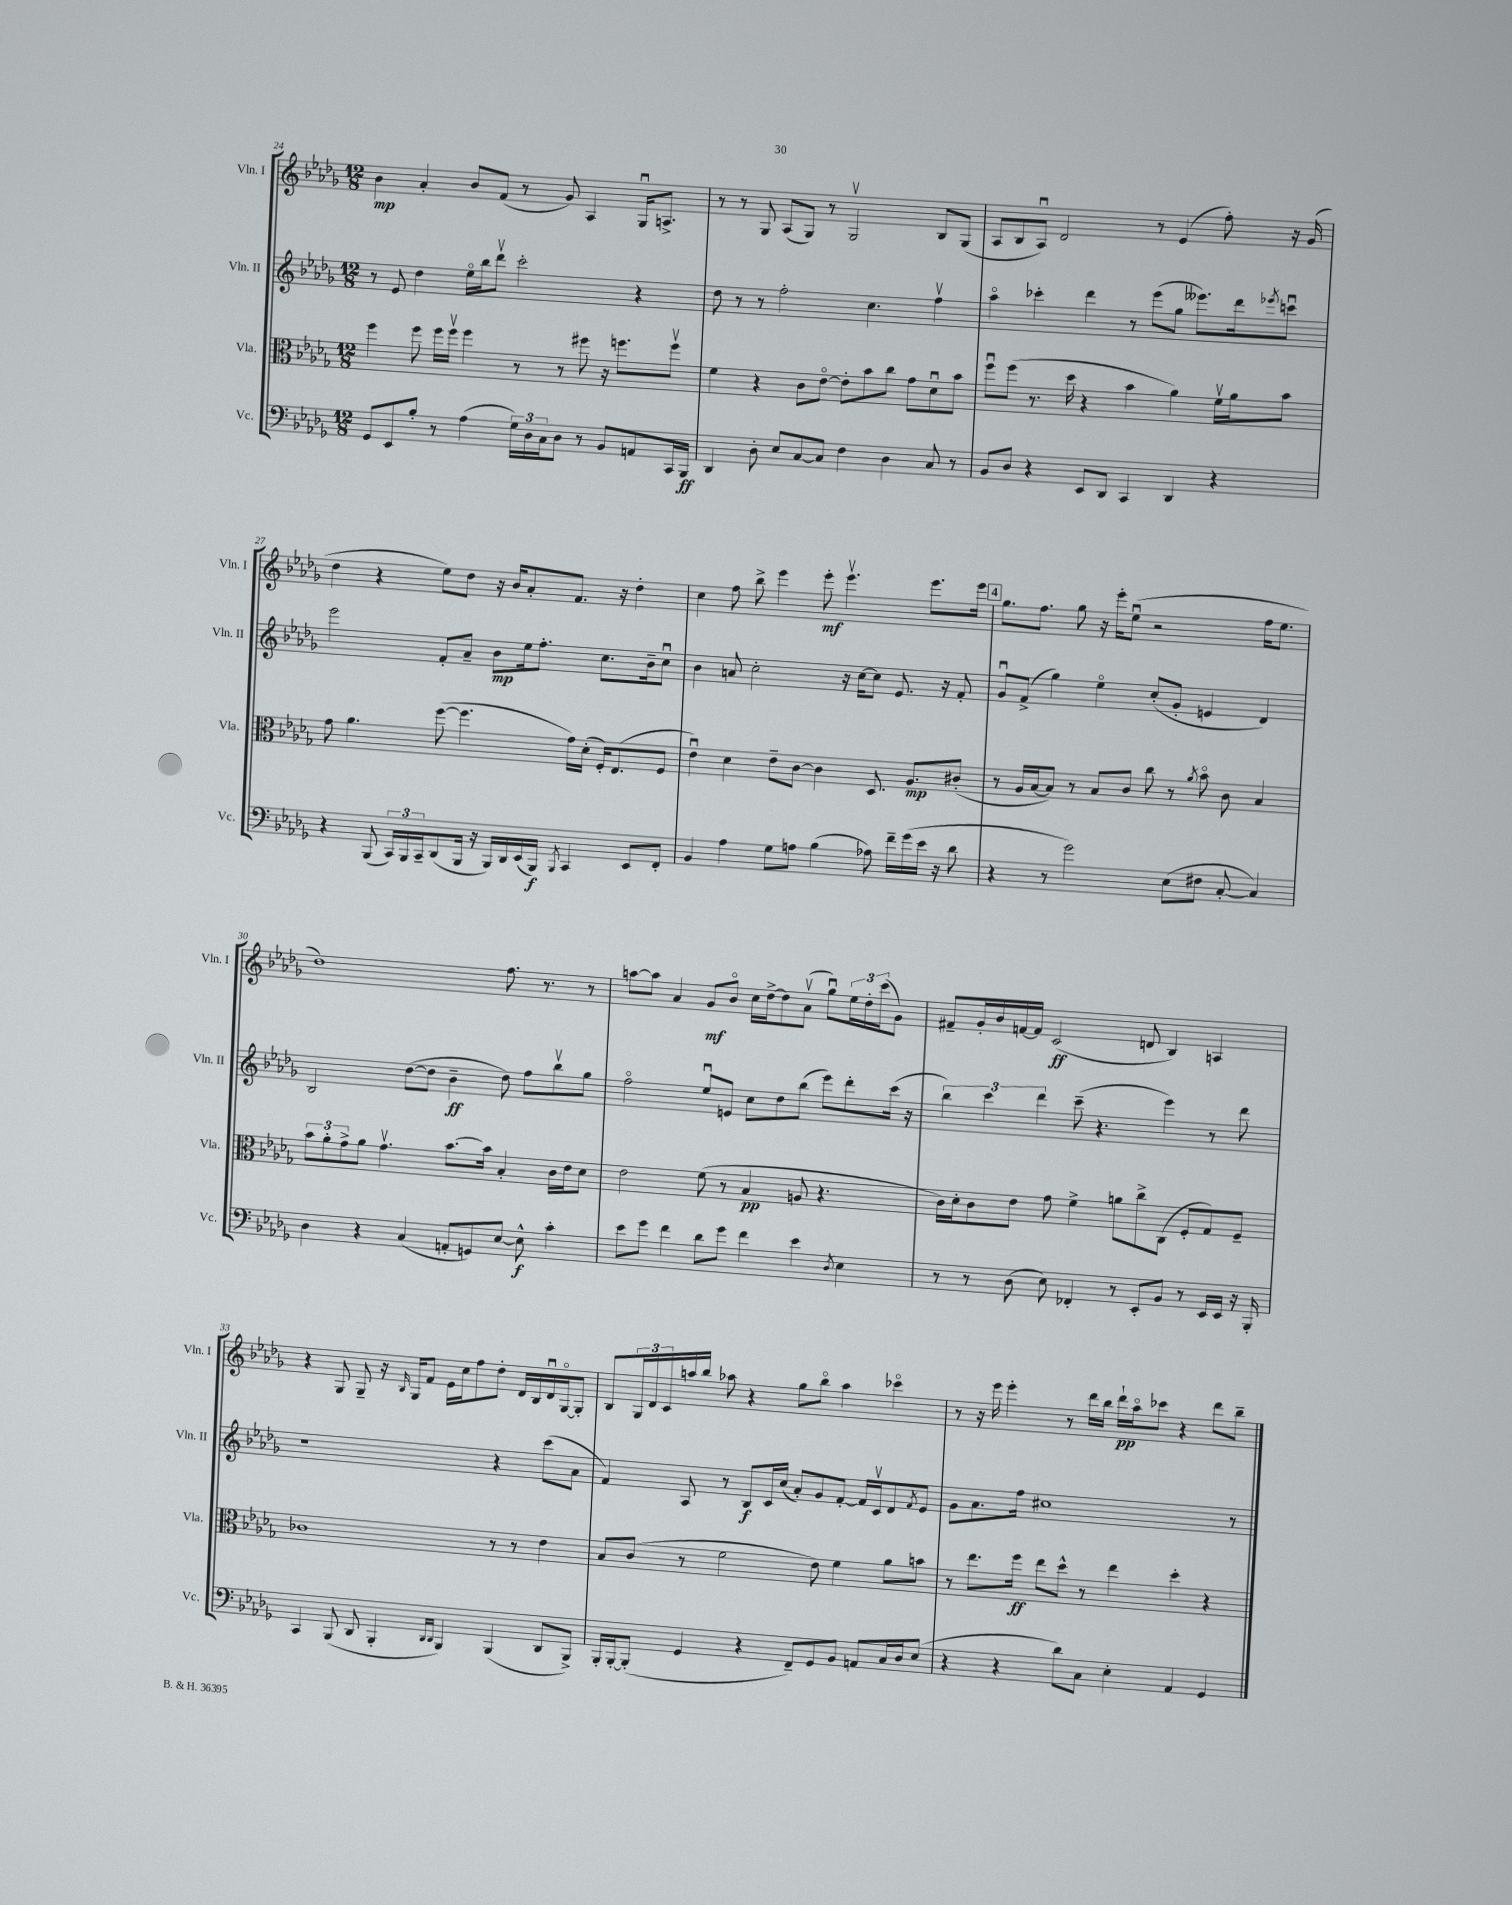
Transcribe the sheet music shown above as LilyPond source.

<<
\new StaffGroup <<
\new Staff = "s0" \with { instrumentName = "Vln. I" shortInstrumentName = "Vln. I" } {
    \clef treble \key des \major \numericTimeSignature \time 12/8
    bes'4\mp aes'4-. bes'8 f'8( r8 ges'8) aes4 ges16\downbow a8.-> |
    r8 r8 ges8 aes8( ges8) r8 ges2\upbow bes8 ges8( |
    aes8 bes8 aes8\downbow) des'2 r8 ees'4( f''8-.) r16 ges'16( |
    des''4 r4 ees''8) des''8 r16 bes'16 aes'8-. f'8. r16 des''4-. |
    c''4 f''8 bes''8-> ees'''4 ees'''8-.\mf ees'''4.\upbow ees'''8. ees'''16 |
    \mark \markup { \box "4" } ges''8. f''8. ges''8 r16 ees'''16-. ees''8\downbow( r2 f''16 ees''8. |
    des''1) f''8. r8. r8 |
    a''8~ a''8 aes'4 ges'8\mf bes'8\flageolet c''16 des''16~-> des''8 aes'8\upbow( ges''8\downbow) \tuplet 3/2 { ees''16 des''16-. c'''16( } ges'8) |
    fis'8-- ges'16-. bes'16 f'16~ f'16 c'2\ff( d'8 bes4) a4 |
    r4 ges8 ges8-- r16 \grace { bes16 } ges16 f'8 ees'16 c''16 f''8 des''8-. des'16 bes16 des'16\downbow ges16~\flageolet ges8-. |
    bes8 \tuplet 3/2 { ges16 des'16 c'16 } a''16 bes''16 aes''8 r4 ges''8 bes''8\flageolet aes''4 ces'''4\flageolet |
    r8 r16 ees'''16 ees'''4-. r8 des'''16 bes''16 des'''16-!\pp aes''16\flageolet ces'''8 r4 des'''8 bes''8-- \bar "|." |
}
\new Staff = "s1" \with { instrumentName = "Vln. II" shortInstrumentName = "Vln. II" } {
    \clef treble \key des \major \numericTimeSignature \time 12/8
    r8 ees'8 des''4 ees''16\flageolet bes''16 des'''8\upbow c'''2-. r4 |
    des''8 r8 r8 f''2-. c''4. f''4\upbow |
    aes''4\flageolet ces'''4-. des'''4 r8 ees'''8( ges''8 eeses'''8.) des'''16 \acciaccatura { ees'''8 } c'''8\downbow |
    ees'''2 f'8-. aes'8-- bes'8\mp ees''16 f''8.-. c''8. bes'16-- c''8\downbow |
    bes'4 a'8 c''2-. r16 c''16~ c''8 ees'8. r16 f'8-. |
    \mark \markup { \box "4" } ges'8\downbow f'8->( ges''4) ees''4\flageolet c''8-.( ges'8-. e'4 des'4) |
    bes2 des''8~( des''8 bes'4--\ff des''8) f''8 bes''8\upbow ges''8 |
    f''2\flageolet ees''8\downbow e'8 c''8 des''8 bes''8( ees'''8) des'''8-. c'''16( r16 |
    \tuplet 3/2 { bes''4) c'''4 des'''4 } c'''8--( r4. ees'''4) r8 des'''8 |
    r1 r4 c'''8( aes'8 |
    f'4) aes8 r8 bes8\f c'16 c''16( aes'8-.) ges'8 f'8~-. f'16 c'16\upbow des'8 \acciaccatura { f'8 } ees'8 |
    ges'8 aes'8. f''16 cis''1 r8 \bar "|." |
}
\new Staff = "s2" \with { instrumentName = "Vla." shortInstrumentName = "Vla." } {
    \clef alto \key des \major \numericTimeSignature \time 12/8
    f''4 f''8 f''16 f''16\upbow f''4 r8 r8 fis''8 r16 f''8. f''8\upbow |
    f'4 r4 c'8 ees'8~\flageolet ees'8-. bes'8 c''8 ges'8 des'8\downbow bes'8 |
    f''8\downbow f''8( r8. des''16 r4 bes'4 aes'4) f'16\upbow aes'16 bes'8 |
    ges'8 aes'4. f''8~( f''4. ges'16) des'16-.( f16-.) ees8.( f8 |
    ees'4\downbow) des'4 ees'8-- c'8~ c'4 des8. aes8.\mp cis'8-.( |
    \mark \markup { \box "4" } r8 aes16 bes16~ bes8) r8 bes8 c'8 c''8 r8 \acciaccatura { aes'8 } bes'8\flageolet c'8 bes4 |
    \tuplet 3/2 { bes'8 aes'8-. ges'8-> } aes'8 ges'4.\upbow bes'8.~ bes'16 bes4-. c'16 ees'16 des'8 |
    ees'2 f'8( r8 bes4\pp a8 r4. |
    c'16) des'16-. c'8 ees'8 ges'8 f'4-> a'8 c''8-> c8( f8-. ges8) f8-- |
    ces'1 r8 r8 ees'4 |
    bes8 c'8( r8 f'2 ees'8) f'4 aes'8 b'8 |
    r8 ees''8. f''16\ff ees''8 des''8-^ r8 ees''4 des''4-. r4 \bar "|." |
}
\new Staff = "s3" \with { instrumentName = "Vc." shortInstrumentName = "Vc." } {
    \clef bass \key des \major \numericTimeSignature \time 12/8
    ges,8 ees,8 bes8-. r8 aes4( \tuplet 3/2 { ges16) des16 c16 } des8 r8 bes,8 a,8 c,16 bes,,16\ff |
    des,4 des8-. ees8 c8~ c8 f4 des4 c8 r8 |
    bes,8 des8 r4 ees,8 des,8 c,4 des,4 r4 |
    r4 bes,,8( \tuplet 3/2 { c,16) bes,,16 c,16-- } des,8( bes,,16 r16 bes,,16) des,16 ees,16( bes,,16\f) \acciaccatura { bes,,8 } c,4 ees,8 f,8-. |
    bes,4 aes4 ges8 a8 bes4( aes8) f'16-- ges'16( ees'16 r16 des'8 |
    \mark \markup { \box "4" } r4 r8 ges'2) ees8( fis8 c8~-. c4) |
    des4 r4 c4( a,8-. g,8) ees8~ ees8-^\f c'4-. |
    ees'8 ges'8 f'4 des'8 ges'8 f'4 ees'4 \acciaccatura { des8 } ees4 |
    r8 r8 des8( ees8) fes,4-. r8 ees,8-. bes,8 r8 ees,16 ees,16 r16 bes,,16-. |
    c,4 bes,,8( des,8 bes,,4-. \grace { des,16 des,16 } bes,,4) bes,,4( des,8 bes,,8->) |
    bes,,16-. bes,,16~-. bes,,8-.( ges,4 r4 f,8--) ges,8 bes,8 a,8 c16 des16 ees8( |
    r4 r4 des'8) c8 ees4-. aes,4 ges,4 \bar "|." |
}
>>
>>
\layout { \context { \Score currentBarNumber = #24 } }
